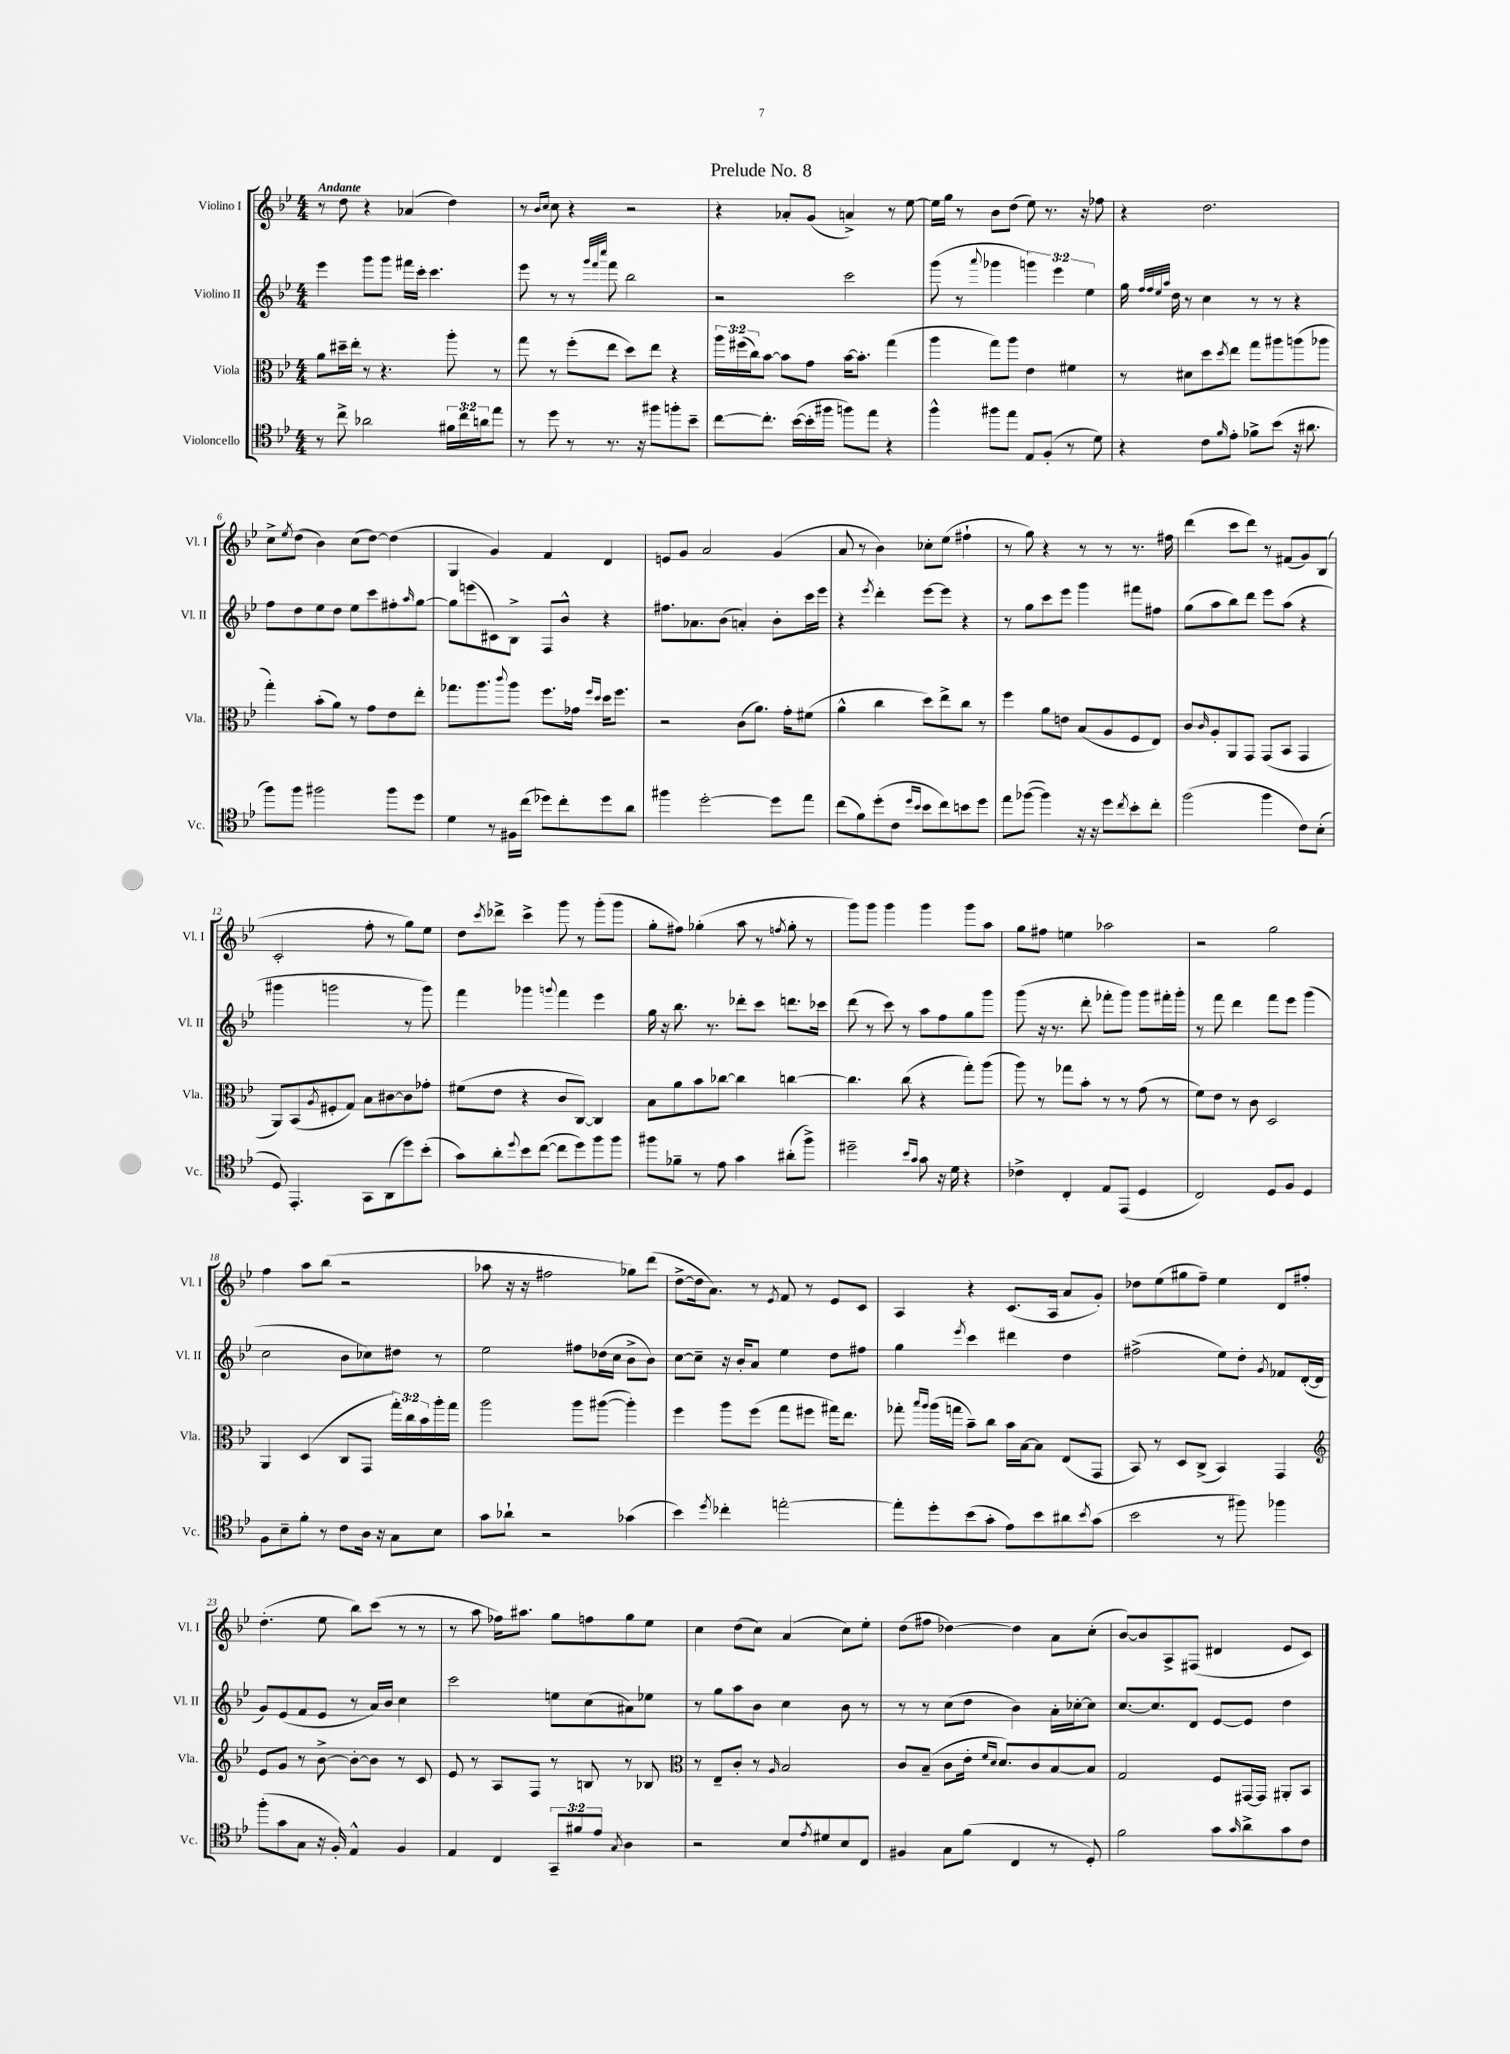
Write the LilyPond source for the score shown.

\header { title = "Prelude No. 8" }
<<
\new StaffGroup <<
\new Staff = "s0" \with { instrumentName = "Violino I" shortInstrumentName = "Vl. I" } {
    \clef treble \key bes \major \numericTimeSignature \time 4/4 \tempo "Andante"
    r8 d''8 r4 aes'4( d''4) |
    r8 \grace { bes'16 c''16 } c''8 r4 r2 |
    r4 aes'8-. g'8( a'4->) r8 ees''8~ |
    ees''16 g''16 r8 bes'8 d''8( ees''8) r8. r16 fes''8 |
    r4 d''2. |
    c''8-> \acciaccatura { ees''8 } d''8( bes'4) c''8( d''8~) d''4( |
    g4 g'4) f'4 d'4 |
    e'8 g'8 a'2 g'4( |
    a'8 r8 bes'4) ces''8-. ees''8( fis''4-! |
    r8 g''8) r4 r8 r8 r8. fis''16 |
    d'''4( c'''8 d'''8) r8 fis'8( g'8) bes8( |
    c'2-. f''8-. r8 g''8) ees''8 |
    d''8 \acciaccatura { c'''8 } des'''8-> c'''4-> g'''8 r8 g'''8-.( g'''8 |
    g''8-. fis''8) ges''4-.( a''8 r8 \acciaccatura { f''8 } ges''8-. r8 |
    g'''8) g'''8 g'''4 g'''4 g'''8 a''8 |
    g''8 fis''8 e''4 aes''2 |
    r2 g''2 |
    f''4 a''8 bes''8( r2 |
    aes''8 r16 r16 fis''2 ges''8) d'''8( |
    d''8~-> d''16 a'8.) r8 \acciaccatura { ees'8 } f'8 r8 ees'8 c'8 |
    a4 r4 c'8.( a16 a'8 g'8-.) |
    des''8 ees''8( gis''8 f''8--) ees''4 d'8 fis''8-. |
    d''4.-.( ees''8 bes''8) c'''8( r8 r8 |
    r8 a''8 fes''16) ais''8. g''8 f''8 g''8 ees''8 |
    c''4 d''8( c''8) a'4( c''8) ees''8-. |
    d''8( fis''8 des''4~) des''4 a'8 c''8-.( |
    bes'8~) bes'8 a8-> fis8( dis'4 ees'8 c'8) \bar "|." |
}
\new Staff = "s1" \with { instrumentName = "Violino II" shortInstrumentName = "Vl. II" } {
    \clef treble \key bes \major \numericTimeSignature \time 4/4 \override Staff.TupletNumber.text = #tuplet-number::calc-fraction-text
    ees'''4 g'''8 g'''8 fis'''16 c'''16-. c'''4. |
    ees'''8 r8 r8 \grace { g'''32 f'''32 c''''32 } f'''8 bes''2 |
    r2 c'''2 |
    g'''8( r8 \appoggiatura { a'''8 } ges'''4 \tuplet 3/2 { g'''4) ees'''4 ees''4 } |
    g''16 \grace { f''32 f''32 ees''32 a''32 } d''16 r8 c''4 r8 r8 r4 |
    f''8 d''8 ees''8 d''8 ees''8 c'''8 fis''8-. \grace { a''16 } g''8~ |
    g''8 e'''8( cis'8) bes8-> f8 bes'8-^ r4 |
    fis''8. aes'8. bes'8( a'4-.) bes'8-. c'''16 ees'''16 |
    r4 \acciaccatura { ees'''8 } d'''4-. ees'''8~ ees'''8 r4 |
    r8 g''8 c'''8 ees'''8 g'''4 fis'''8 fis''8 |
    g''8( a''8 bes''8) d'''8 ees'''8 a''8( r4 |
    gis'''4 g'''2 r8 g'''8) |
    f'''4 ges'''4 \appoggiatura { g'''8 } f'''4 ees'''4 |
    g''16 r16 bes''8. r8. des'''8-. c'''8 d'''8. ces'''16 |
    d'''8( r8 c'''8) r8 a''8 f''8 g''8 g'''8 |
    g'''8( r16 r8. d'''8-. fes'''8-. g'''8) g'''8 fis'''16-. g'''16-. |
    r8 f'''8 d'''4 f'''8 ees'''8 g'''4( |
    c''2 bes'8 ces''8) dis''8 r8 |
    ees''2 fis''8 des''16( c''16 bes'8-> bes'8) |
    c''8~ c''8-- r16 bes'16-. a'8 ees''4 d''8 fis''8 |
    g''4 \acciaccatura { ees'''8 } c'''4 dis'''4 d''4 |
    fis''2->( ees''8) d''8-. \acciaccatura { g'8 } fes'8 d'16~-.( d'16 |
    g'8) ees'8( f'8 ees'8 r8 a'16) bes'16 c''4 |
    c'''2 e''8 c''8( ais'8) ees''8 |
    r8 g''8 a''8 bes'8 c''4 bes'8 r8 |
    r8 r8 c''8( d''8 bes'4) a'16-. ces''16~-. ces''8 |
    c''8.~ c''8. d'8 ees'8~ ees'8 d''4 \bar "|." |
}
\new Staff = "s2" \with { instrumentName = "Viola" shortInstrumentName = "Vla." } {
    \clef alto \key bes \major \numericTimeSignature \time 4/4 \override Staff.TupletNumber.text = #tuplet-number::calc-fraction-text
    a'8 dis''16-- ees''16-. r8 r4. a''8-. r8 |
    g''8 r8 f''8-.( ees''8 d''8) ees''8 r4 |
    \tuplet 3/2 { a''16 fis''16( c''16) } bes'8~ bes'8 g'8 bes'16~ bes'8.-. g''4( |
    a''4 g''8) a''8 ees'4 fis'4 |
    r8 dis'8 d''8 \acciaccatura { d''8 } ees''8 g''8 ais''8 a''8( aes''8 |
    g''4-.) bes'8-.( a'8) r8 g'8 ees'8 ees''8-. |
    ges''8. a''8. \appoggiatura { c'''8 } a''8 f''8. ges'16 \grace { f''16 d''16 } d''16 f''8. |
    r2 c'8( a'8.) g'16-. fis'8( |
    a'4-^ c''4 d''8) ees''8-> c''8 r8 |
    f''4 a'8 e'8 bes8( a8 f8 ees8) |
    c'8 \grace { c'16 } a8-. a,8 g,8 g,8( bes,8 g,4 |
    a,8) bes,8( \acciaccatura { a8 } fis8-. g8) bes8 cis'8~ cis'8 ges'8-. |
    fis'8( ees'8 r4 c'8 c8~) c4 |
    bes8 a'8 bes'8 ces''8~ ces''4 c''4~ |
    c''4. c''8( r4 g''8-.) a''8( |
    a''8) r8 ges''8 bes'8-. r8 r8 g'8( r8 |
    f'8) ees'8 r8 c'8 d2 |
    a,4 d4( c8 g,8 \tuplet 3/2 { g''16-.) c''16 bes'16 } a''16-. g''16 |
    a''2 a''8 ais''8~( ais''4-.) |
    f''4 a''8 f''8( g''8 fis''8 gis''16) ees''8. |
    ges''8-. \grace { bes''16 a''16 } a''16( g''16 bes'8--) c''8 bes'16 bes16~ bes8 ees8( g,8 |
    bes,8) r8 d8 c8->( bes,4) g,4 |
    \clef treble ees'8 g'8 r8 bes'8~-> bes'8~-. bes'8 r8 c'8 |
    ees'8 r8 a8 f8 r8 b8 r8 bes8 |
    \clef alto r8 ees8-- c'8-. r8 \grace { a16 } bes2 |
    c'8 bes8--( c'8 ees'16-. \grace { f'16 d'16 } d'8.) c'8 bes8~ bes8 |
    g2 f8 gis,16~ gis,16 ais,8-. bes,8 \bar "|." |
}
\new Staff = "s3" \with { instrumentName = "Violoncello" shortInstrumentName = "Vc." } {
    \clef tenor \key bes \major \numericTimeSignature \time 4/4 \override Staff.TupletNumber.text = #tuplet-number::calc-fraction-text
    r8 c''8-> aes'2 \tuplet 3/2 { fis'16 c''16 a'16 } ees''8 |
    r8 d''8 r8 r8. r16 fis''8 f''8-. bes'8-- |
    c''8~ c''8.-. bes'16~( bes'16-. fis''16 f''8) ees''8 r4 |
    f''4-^ fis''8 ees''8 ees8 f8-.( r8 d'8) |
    r4 c'8 \grace { f'16 } ees'8-. fes'8-> bes'8( r16 ais'8. |
    f''8) f''8 fis''2 fis''8 d''8 |
    d'4 r8 fis16 c''16( des''8) c''8-. des''8 a'8 |
    fis''4 d''2~-. d''8 ees''8 |
    c''8( f'8) d''8-.( c'8 \grace { d''16 bes'16 } bes'8 c''8) b'8 d''8 |
    ees''8 fes''8~( fes''4) r16 r16 d''8 \acciaccatura { c''8 } bes'8-. c''8-. |
    f''2( f''4 c'8) bes8-.( |
    d8) ees,4.-. g,8 a,8( d''8) bes'8-.( |
    g'8) a'8-. \appoggiatura { d''8 } bes'8 c''8~( c''8 d''8) f''8 f''8 |
    fis''8 fes'8-- r8 ees'8 g'4 ais'8-.( fis''8->) |
    dis''2-- \grace { bes'16 g'16 } g'8 r16 d'16 r4 |
    ces'4-> c4-. ees8 ees,8( d4 |
    c2) d8 f8 d4 |
    f8 bes8-- f'8-. r8 c'8 a16 r16 g8 bes8 |
    g'8 aes'8-! r2 ges'4( |
    bes'4) \acciaccatura { d''8 } ces''4-. e''2~-. |
    e''8-. d''8-. bes'8( g'8-. ees'8) bes'8 ais'8 \acciaccatura { bes'8 } g'8( |
    bes'2 r8 fis''8) fes''4 |
    f''8-.( g'8 g8 r16 f16-.) ees4-^ f4 |
    ees4 c4 \tuplet 3/2 { g,8-- fis'8 ees'8 } \acciaccatura { g8 } a4 |
    r2 bes8 \acciaccatura { ees'8 } dis'8 bes8 c8 |
    fis4 g8 f'8( c4 r8 d8-.) |
    f'2 g'8 \grace { g'16 } a'8-> g'8 c'8 \bar "|." |
}
>>
>>
